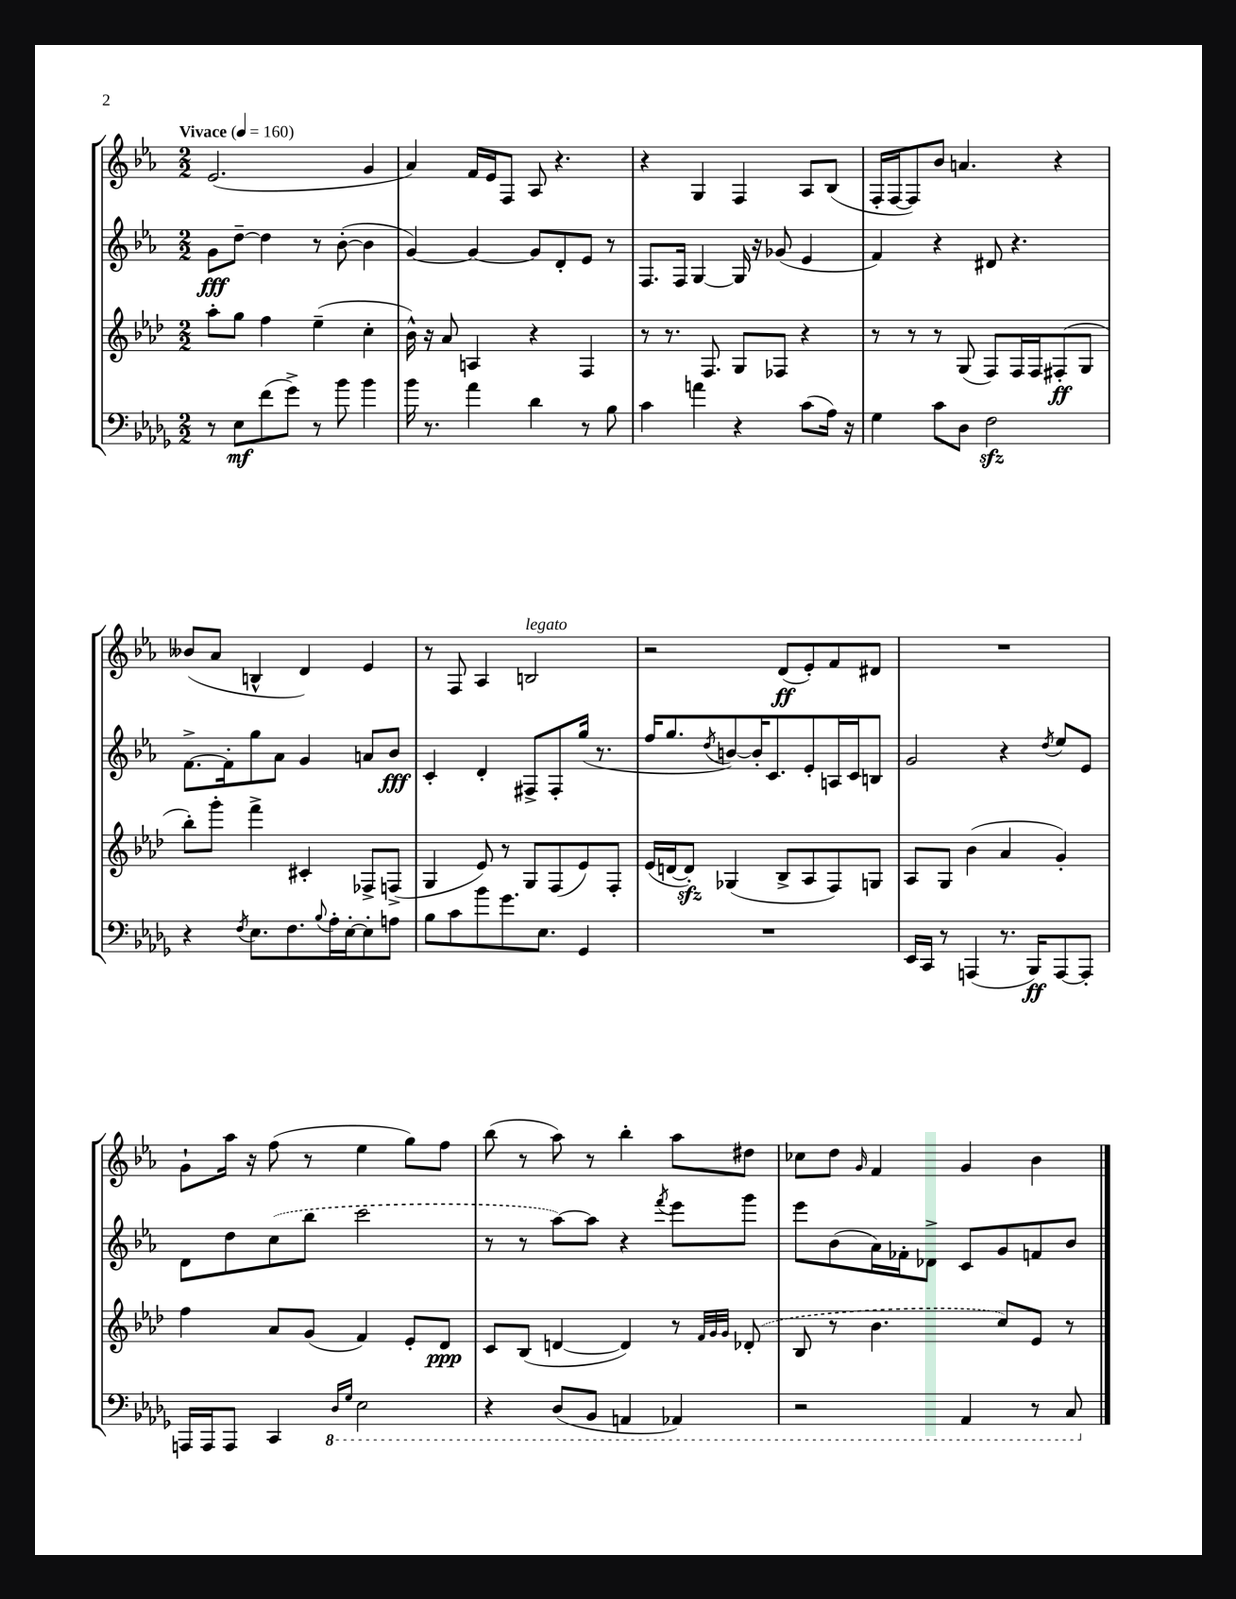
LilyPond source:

<<
\new StaffGroup <<
\new Staff = "s0" {
    \clef treble \key ees \major \numericTimeSignature \time 2/2 \tempo "Vivace" 4 = 160
    ees'2.( g'4 |
    aes'4) f'16 ees'16 f8 aes8 r4. |
    r4 g4 f4 aes8 bes8( |
    f16-. f16~ f8) bes'8 a'4. r4 |
    beses'8( aes'8 b4-^ d'4) ees'4 |
    r8 f8 aes4 b2^\markup { \italic "legato" } |
    r2 d'8\ff( ees'8-.) f'8 dis'8 |
    R1 |
    g'8-! aes''16 r16 f''8( r8 ees''4 g''8) f''8 |
    bes''8( r8 aes''8) r8 bes''4-. aes''8 dis''8 |
    ces''8 d''8 \grace { g'16 } f'4 g'4 bes'4 \bar "|." |
}
\new Staff = "s1" {
    \clef treble \key ees \major \numericTimeSignature \time 2/2
    g'8\fff d''8~-- d''4 r8 bes'8~-.( bes'4 |
    g'4~) g'4~ g'8 d'8-. ees'8 r8 |
    f8. f16 g4~ g16 r16 ges'8( ees'4 |
    f'4) r4 dis'8 r4. |
    f'8.~-> f'16-. g''8 aes'8 g'4 a'8 bes'8\fff |
    c'4-. d'4-. fis8-> fis8-. g''16( r8. |
    f''16 g''8. \acciaccatura { d''8 } b'8~) b'16-. c'8. ees'8-. a16 c'16 b8 |
    g'2 r4 \acciaccatura { d''8 } ees''8 ees'8 |
    d'8 d''8 \once \slurDashed c''8( bes''8 c'''2 |
    r8 r8 aes''8~) aes''8 r4 \acciaccatura { f'''8 } ees'''8 g'''8 |
    ees'''8 bes'8( aes'16) fes'16-. des'8-> c'8 g'8 f'8 bes'8 \bar "|." |
}
\new Staff = "s2" {
    \clef treble \key aes \major \numericTimeSignature \time 2/2
    aes''8-. g''8 f''4 ees''4--( c''4-. |
    bes'16-^) r16 aes'8 a4 r4 f4 |
    r8 r8. f8. g8 fes8 r4 |
    r8 r8 r8 g8( f8) f16 f16 fis8-.\ff( g8 |
    bes''8-.) g'''8-. f'''4-> cis'4-. fes8-> f8->( |
    g4 ees'8) r8 g8 f8( ees'8) f8-. |
    ees'16( d'16~ d'8-.\sfz) ges4( bes8-> aes8 f8) g8 |
    aes8 g8 bes'4( aes'4 g'4-.) |
    f''4 aes'8 g'8( f'4) ees'8-. des'8\ppp |
    c'8 bes8( d'4~ d'4) r8 \grace { f'32 g'32 g'32 } \once \slurDashed des'8-.( |
    bes8 r8 bes'4. c''8) ees'8 r8 \bar "|." |
}
\new Staff = "s3" {
    \clef bass \key des \major \numericTimeSignature \time 2/2
    r8 ees8\mf f'8( ges'8->) r8 bes'8 bes'4 |
    bes'16 r8. aes'4 des'4 r8 bes8 |
    c'4 a'4 r4 c'8( aes16) r16 |
    ges4 c'8 des8 f2\sfz |
    r4 \acciaccatura { f8 } ees8. f8. \appoggiatura { bes8 } aes16-. ees16~-. ees8-. a8 |
    bes8 c'8 bes'8 ges'8. ees8. ges,4 |
    R1 |
    ees,16 c,16 r8 a,,4( r8. bes,,16\ff) a,,8~ a,,8-. |
    a,,16 a,,16 a,,8 c,4 \ottava #-1 \grace { des,16 ges,16 } ees,2 |
    r4 des,8( bes,,8 a,,4 aes,,4) |
    r2 aes,,4 r8 c,8 \ottava #0 \bar "|." |
}
>>
>>
\layout { \context { \Score \remove "Bar_number_engraver" } }
